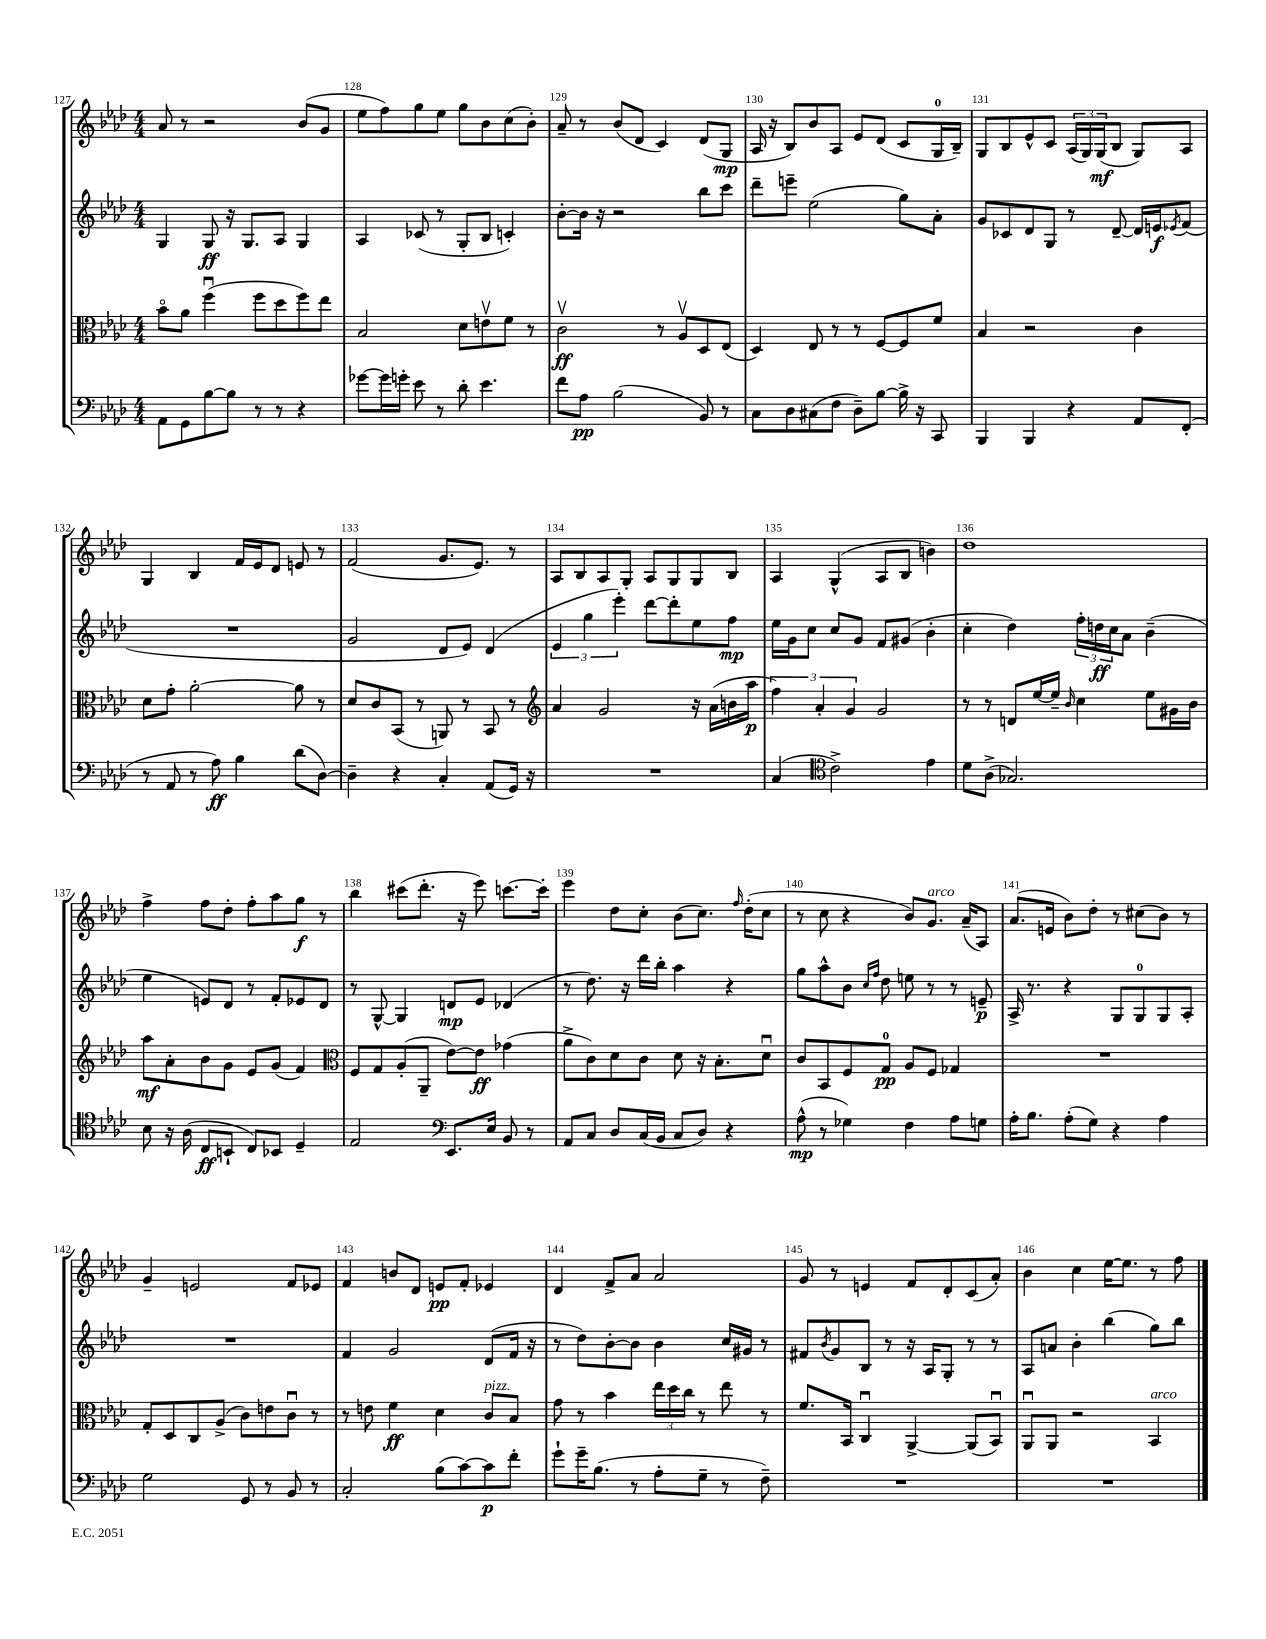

**kern	**kern	**kern	**kern
*staff4	*staff3	*staff2	*staff1
*clefF4	*clefC3	*clefG2	*clefG2
*k[b-e-a-d-]	*k[b-e-a-d-]	*k[b-e-a-d-]	*k[b-e-a-d-]
*M4/4	*M4/4	*M4/4	*M4/4
8AA-	8b-o	4G	8a-
8GG	8a-	.	8r
[8B-	(4ffu	8G	2r
8B-]	.	16r	.
.	.	8.G	.
8r	8ff	.	.
8r	8dd-	8A-	.
4r	8ff)	4G	(8b-
.	8ee-	.	8g
=	=	=	=
[8g-	2B-	4A-	8ee-
16g-]	.	.	8ff)
16g'	.	.	.
8e-	.	(8c-	8gg
8r	.	8r	8ee-
8d-'	8d-	8G'	8gg
4.e-	8ev	8B-	8b-
.	8f	4c')	(8cc
.	8r	.	8b-')
=	=	=	=
8f	2cv	[8b-'	8a-~
8A-	.	16b-]	8r
.	.	16r	.
(2B-	.	2r	(8b-
.	.	.	8d-
.	8r	.	4c)
.	8A-v	.	.
8BB-)	8D-	8bb-	(8d-
8r	(8E-	8ccc	8G
=	=	=	=
8C	4D-)	8ddd-~	16A-
.	.	.	16r
8D-	.	8eee~	8B-)
(8C#	8E-	(2ee-	8b-
8F	8r	.	8A-
8D-~)	8r	.	8e-
[8B-	[8F	.	(8d-
16B-^]	8F]	8gg)	8c
16r	.	.	.
8CC	8f	8a-'	16G
.	.	.	16B-~)
=	=	=	=
4BBB-	4B-	8g	8G
.	.	8c-	8B-
4BBB-	2r	8d-	8e-^^
.	.	8G	8c
4r	.	8r	(24A-
.	.	.	24G)
.	.	.	(24G
.	.	[8d-~	8B-
8AA-	4c	16d-]	8G)
.	.	16e	.
.	.	8qe-	.
(8FF'	.	(8f	8A-
=	=	=	=
8r	8d-	1r	4G
8AA-	8g'	.	.
8r	[2a-'	.	4B-
8A-)	.	.	.
4B-	.	.	16f
.	.	.	16e-
.	.	.	8d-
(8d-	8a-]	.	8e
[8D-)	8r	.	8r
=	=	=	=
4D-~]	8d-	2g	(2f
.	8c	.	.
4r	(8BB-	.	.
.	8r	.	.
4C'	8AA)	8d-	8.g
.	8r	8e-)	.
.	.	.	8.e-)
(8AA-	8BB-	(4d-	.
16GG)	8r	.	8r
16r	.	.	.
=	=	=	=
*	*clefG2	*	*
1r	4a-	6e-	8A-
.	.	.	8B-
.	.	6gg	.
.	2g	.	8A-
.	.	6eee-')	.
.	.	.	8G'
.	.	[8ddd-	8A-
.	.	8ddd-']	8G
.	16r	8ee-	8G
.	(16a-	.	.
.	16b	8ff	8B-
.	16aa-	.	.
=	=	=	=
(4C	6ff)	16ee-	4A-
.	.	16g	.
.	.	8cc	.
.	6a-'	.	.
*clefC4	*	*	*
2c^)	.	8cc	(4G^^
.	6g	.	.
.	.	8g	.
.	2g	8f	8A-
.	.	(8g#	8B-
4e-	.	4b-'	4b)
=	=	=	=
8d-	8r	4cc'	1dd-
(8A-^	8r	.	.
2.G-)	8d	4dd-)	.
.	[16ee-	.	.
.	16ee-~]	.	.
.	16qqb-	.	.
.	4cc	24ff'	.
.	.	24dd	.
.	.	24cc	.
.	.	8a-	.
.	8ee-	(4b-~	.
.	16g#	.	.
.	16b-	.	.
=	=	=	=
8B-	8aa-	4ee-	4ff^
16r	8a-'	.	.
(16A-	.	.	.
8C	8b-	8e)	8ff
8BB`	8g	8d-	8dd-'
8C)	8e-	8r	8ff'
8BB-	(8g	8f'	8aa-
4D-~	4f)	8e-	8gg
.	.	8d-	8r
=	=	=	=
*	*clefC3	*	*
2E-	8F	8r	4bb-
.	8G	[8G^^	.
.	(8A-'	4G]	(8ccc#
.	8AA-~	.	8.ddd-'
*clefF4	*	*	*
8.EE-	[8e-)	8d	.
.	.	.	16r
.	8e-]	8e-	8eee-)
16E-	.	.	.
8BB-	(4g-	(4d-	[8.ccc
8r	.	.	.
.	.	.	16ccc']
=	=	=	=
8AA-	8a-^	8r	4eee-
8C	8c)	8.dd-)	.
8D-	8d-	.	8dd-
.	.	16r	.
(16C	8c	16ddd-	8cc'
16BB-	.	16bb-'	.
8C	8d-	4aa-	(8b-
8D-)	16r	.	8.cc)
.	8.B-'	.	.
4r	.	4r	.
.	.	.	16qqff
.	.	.	(16dd-'
.	8d-u	.	8cc
=	=	=	=
(8A-^^	8c	8gg	8r
8r	8BB-	8aa-^^	8cc
4G-)	8F	8b-	4r
.	.	16qqcc	.
.	.	16qqff	.
.	8G	8dd-	.
4F	8A-	8ee	8b-)
.	8F	8r	8.g
8A-	4G-	8r	.
.	.	.	(16a-~
8G	.	8e~	8A-)
=	=	=	=
16A-'	1r	16A-^	(8.a-
8.B-	.	8.r	.
.	.	.	16e
(8A-'	.	4r	8b-)
8G)	.	.	8dd-'
4r	.	8G	8r
.	.	8G	(8cc#
4A-	.	8G	8b-)
.	.	8A-'	8r
=	=	=	=
2G	8G'	1r	4g~
.	8D-	.	.
.	8C	.	2e
.	(8A-^	.	.
8GG	8c)	.	.
8r	8e	.	.
8BB-	8cu	.	8f
8r	8r	.	8e-
=	=	=	=
2C'	8r	4f	4f
.	8e	.	.
.	4f	2g	8b
.	.	.	8d-
(8B-	4d-	.	8e
[8c)	.	.	8f'
8c]	8c	(8d-	4e-
8f'	8B-	16f	.
.	.	16r	.
=	=	=	=
8g`	8g	8r	4d-
16g~	8r	8dd-)	.
(8.B-	.	.	.
.	4b-	[8b-'	8f^
8r	.	8b-]	8a-
8A-'	24ee-	4b-	2a-
.	24dd-	.	.
.	24cc	.	.
8G~	8r	.	.
8r	8ee-	16cc	.
.	.	16g#	.
8F~)	8r	8r	.
=	=	=	=
1r	8.f	8f#	8g
.	.	8qb-	.
.	.	8g	8r
.	16BB-	.	.
.	4Cu	8B-	4e
.	.	8r	.
.	[4AA-^	16r	8f
.	.	16A-	.
.	.	8G'	8d-'
.	(8AA-]	8r	(8c
.	8BB-u)	8r	8a-')
=	=	=	=
1r	8AA-u	8A-	4b-
.	8AA-	8a	.
.	2r	4b-'	4cc
.	.	(4bb-	[16ee-
.	.	.	8.ee-]
.	4BB-	8gg)	8r
.	.	8bb-	8ff
==	==	==	==
*-	*-	*-	*-
